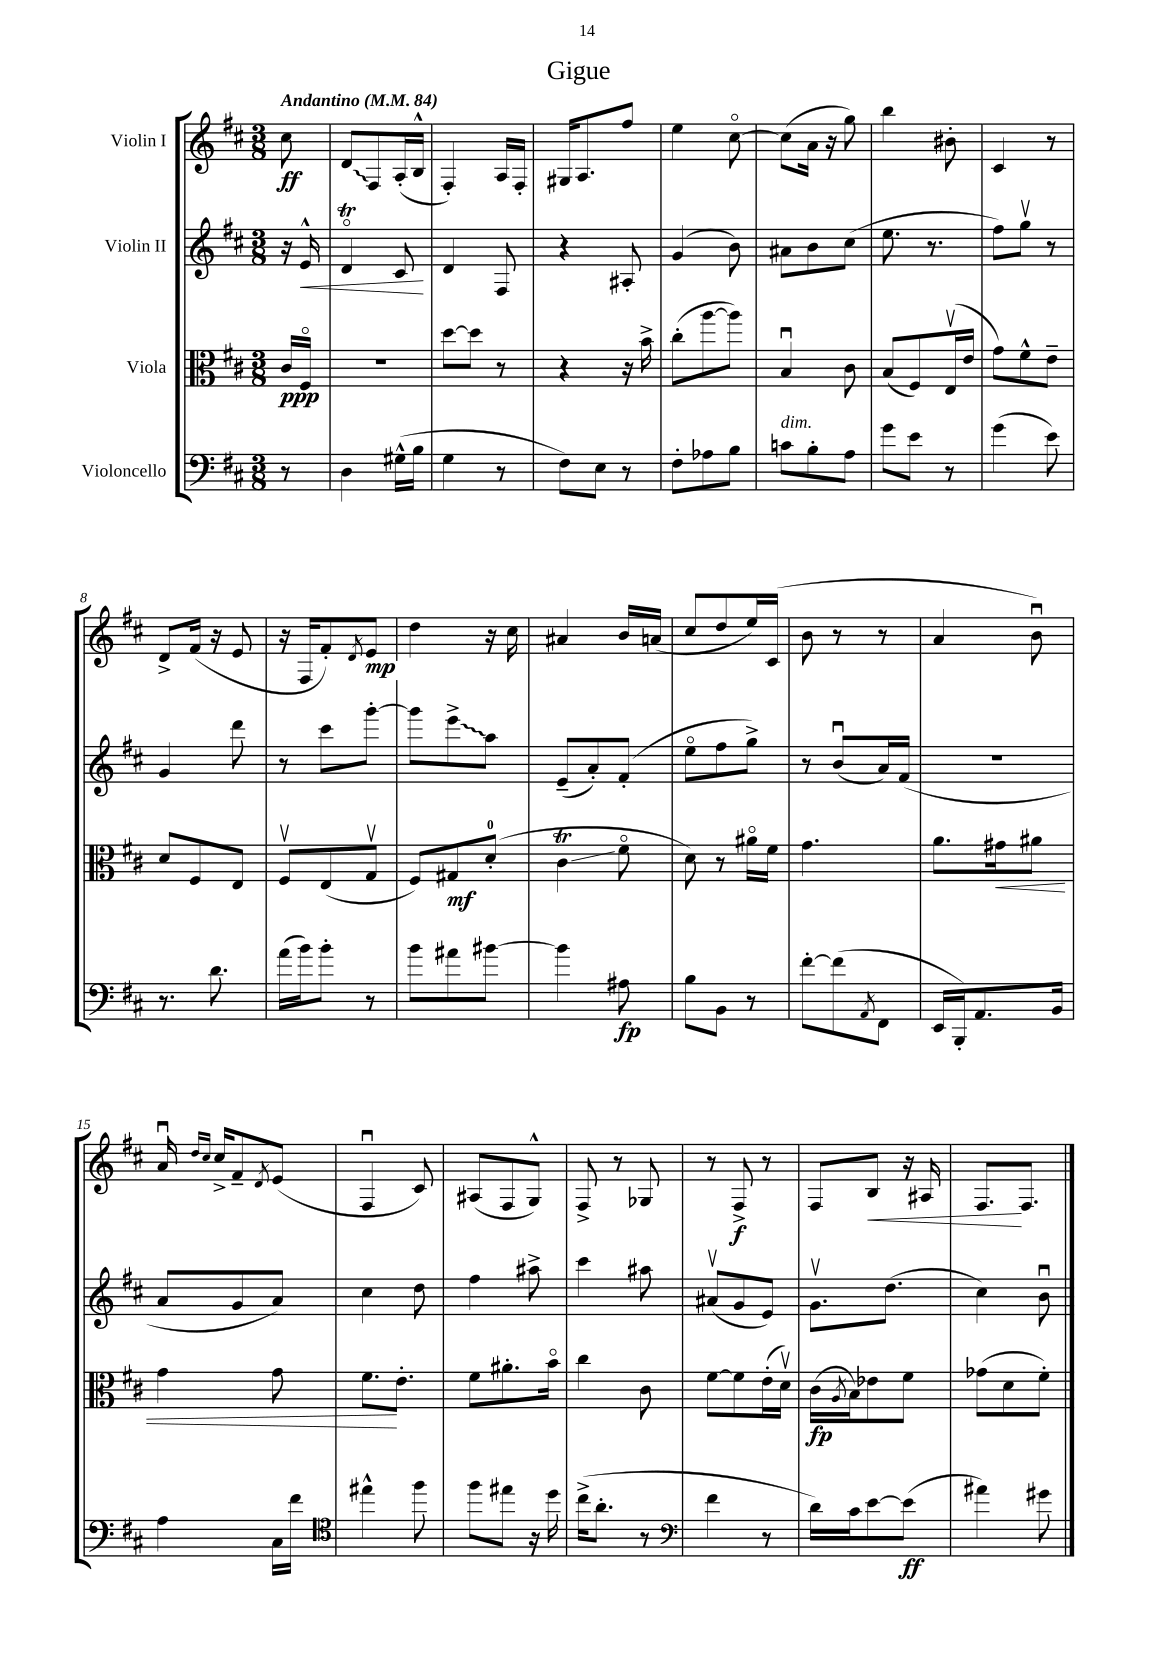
\header { title = "Gigue" }
<<
\new StaffGroup <<
\new Staff = "s0" \with { instrumentName = "Violin I" } {
    \clef treble \key d \major \numericTimeSignature \time 3/8 \partial 8 \tempo "Andantino" 4 = 84
    cis''8\ff |
    \once \override Glissando.style = #'zigzag d'8\glissando fis8 a16-.( b16-^ |
    fis4-.) a16 fis16-. |
    gis16 a8. fis''8 |
    e''4 cis''8~\flageolet |
    cis''8( a'16 r16 g''8) |
    b''4 bis'8-. |
    cis'4 r8 |
    d'8-> fis'16( r16 e'8 |
    r16 fis16 fis'8-.) \acciaccatura { d'8 } e'8\mp |
    d''4 r16 cis''16 |
    ais'4 b'16 a'16( |
    cis''8 d''8 e''16) cis'16( |
    b'8 r8 r8 |
    a'4 b'8\downbow) |
    a'16\downbow \grace { d''16 cis''16 } cis''16-> fis'8-- \acciaccatura { d'8 } e'8( |
    fis4\downbow cis'8) |
    ais8( fis8 g8-^) |
    fis8-> r8 ges8 |
    r8 fis8->\f r8 |
    fis8 b8\< r16 ais16 |
    fis8.\! fis8. \bar "|." |
}
\new Staff = "s1" \with { instrumentName = "Violin II" } {
    \clef treble \key d \major \numericTimeSignature \time 3/8 \partial 8
    r16 e'16-^\< |
    d'4\flageolet\trill cis'8\! |
    d'4 fis8 |
    r4 ais8-. |
    g'4( b'8) |
    ais'8 b'8 cis''8( |
    e''8. r8. |
    fis''8) g''8\upbow r8 |
    g'4 d'''8 |
    r8 cis'''8 g'''8~-. |
    g'''8 \once \override Glissando.style = #'zigzag e'''8->\glissando a''8 |
    e'8--( a'8-.) fis'8-.( |
    e''8\flageolet fis''8 g''8->) |
    r8 b'8\downbow( a'16) fis'16( |
    R4. |
    a'8 g'8 a'8) |
    cis''4 d''8 |
    fis''4 ais''8-> |
    cis'''4 ais''8 |
    ais'8\upbow( g'8 e'8) |
    g'8.\upbow d''8.( |
    cis''4) b'8\downbow \bar "|." |
}
\new Staff = "s2" \with { instrumentName = "Viola" } {
    \clef alto \key d \major \numericTimeSignature \time 3/8 \partial 8
    cis'16\ppp fis16\flageolet |
    R4. |
    d''8~ d''8 r8 |
    r4 r16 b'16-> |
    cis''8-.( a''8~ a''8) |
    b4\downbow cis'8 |
    b8( fis8) e16\upbow( e'16 |
    g'8) fis'8-^ e'8-- |
    d'8 fis8 e8 |
    fis8\upbow e8( g8\upbow |
    fis8) gis8\mf d'8-0-.( |
    cis'4\trill\glissando fis'8\flageolet |
    d'8) r8 ais'16\flageolet fis'16 |
    g'4. |
    a'8. gis'16\< ais'8 |
    g'4 g'8 |
    fis'8.\! e'8.-. |
    fis'8 ais'8.-. b'16\flageolet |
    cis''4 cis'8 |
    fis'8~ fis'8 e'16-.( d'16\upbow) |
    cis'16\fp( \acciaccatura { a8 } b16) ees'8 fis'8 |
    ges'8( d'8 fis'8-.) \bar "|." |
}
\new Staff = "s3" \with { instrumentName = "Violoncello" } {
    \clef bass \key d \major \numericTimeSignature \time 3/8 \partial 8
    r8 |
    d4 gis16-^( b16 |
    g4 r8 |
    fis8) e8 r8 |
    fis8-. aes8 b8 |
    c'8^\markup { \italic "dim." } b8-. a8 |
    g'8 e'8 r8 |
    g'4( e'8) |
    r8. d'8. |
    a'16( b'16) b'8-. r8 |
    b'8 ais'8 bis'8~ |
    bis'4 ais8\fp |
    b8 b,8 r8 |
    fis'8~-. fis'8( \acciaccatura { a,8 } fis,8 |
    e,16 b,,16-.) a,8. b,16 |
    a4 cis16 fis'16 |
    \clef tenor eis''4-^ fis''8 |
    fis''8 eis''8 r16 d''16 |
    cis''16->( a'8.-. r8 |
    \clef bass fis'4 r8 |
    d'16) cis'16 e'8~ e'8\ff( |
    ais'4) gis'8 \bar "|." |
}
>>
>>
